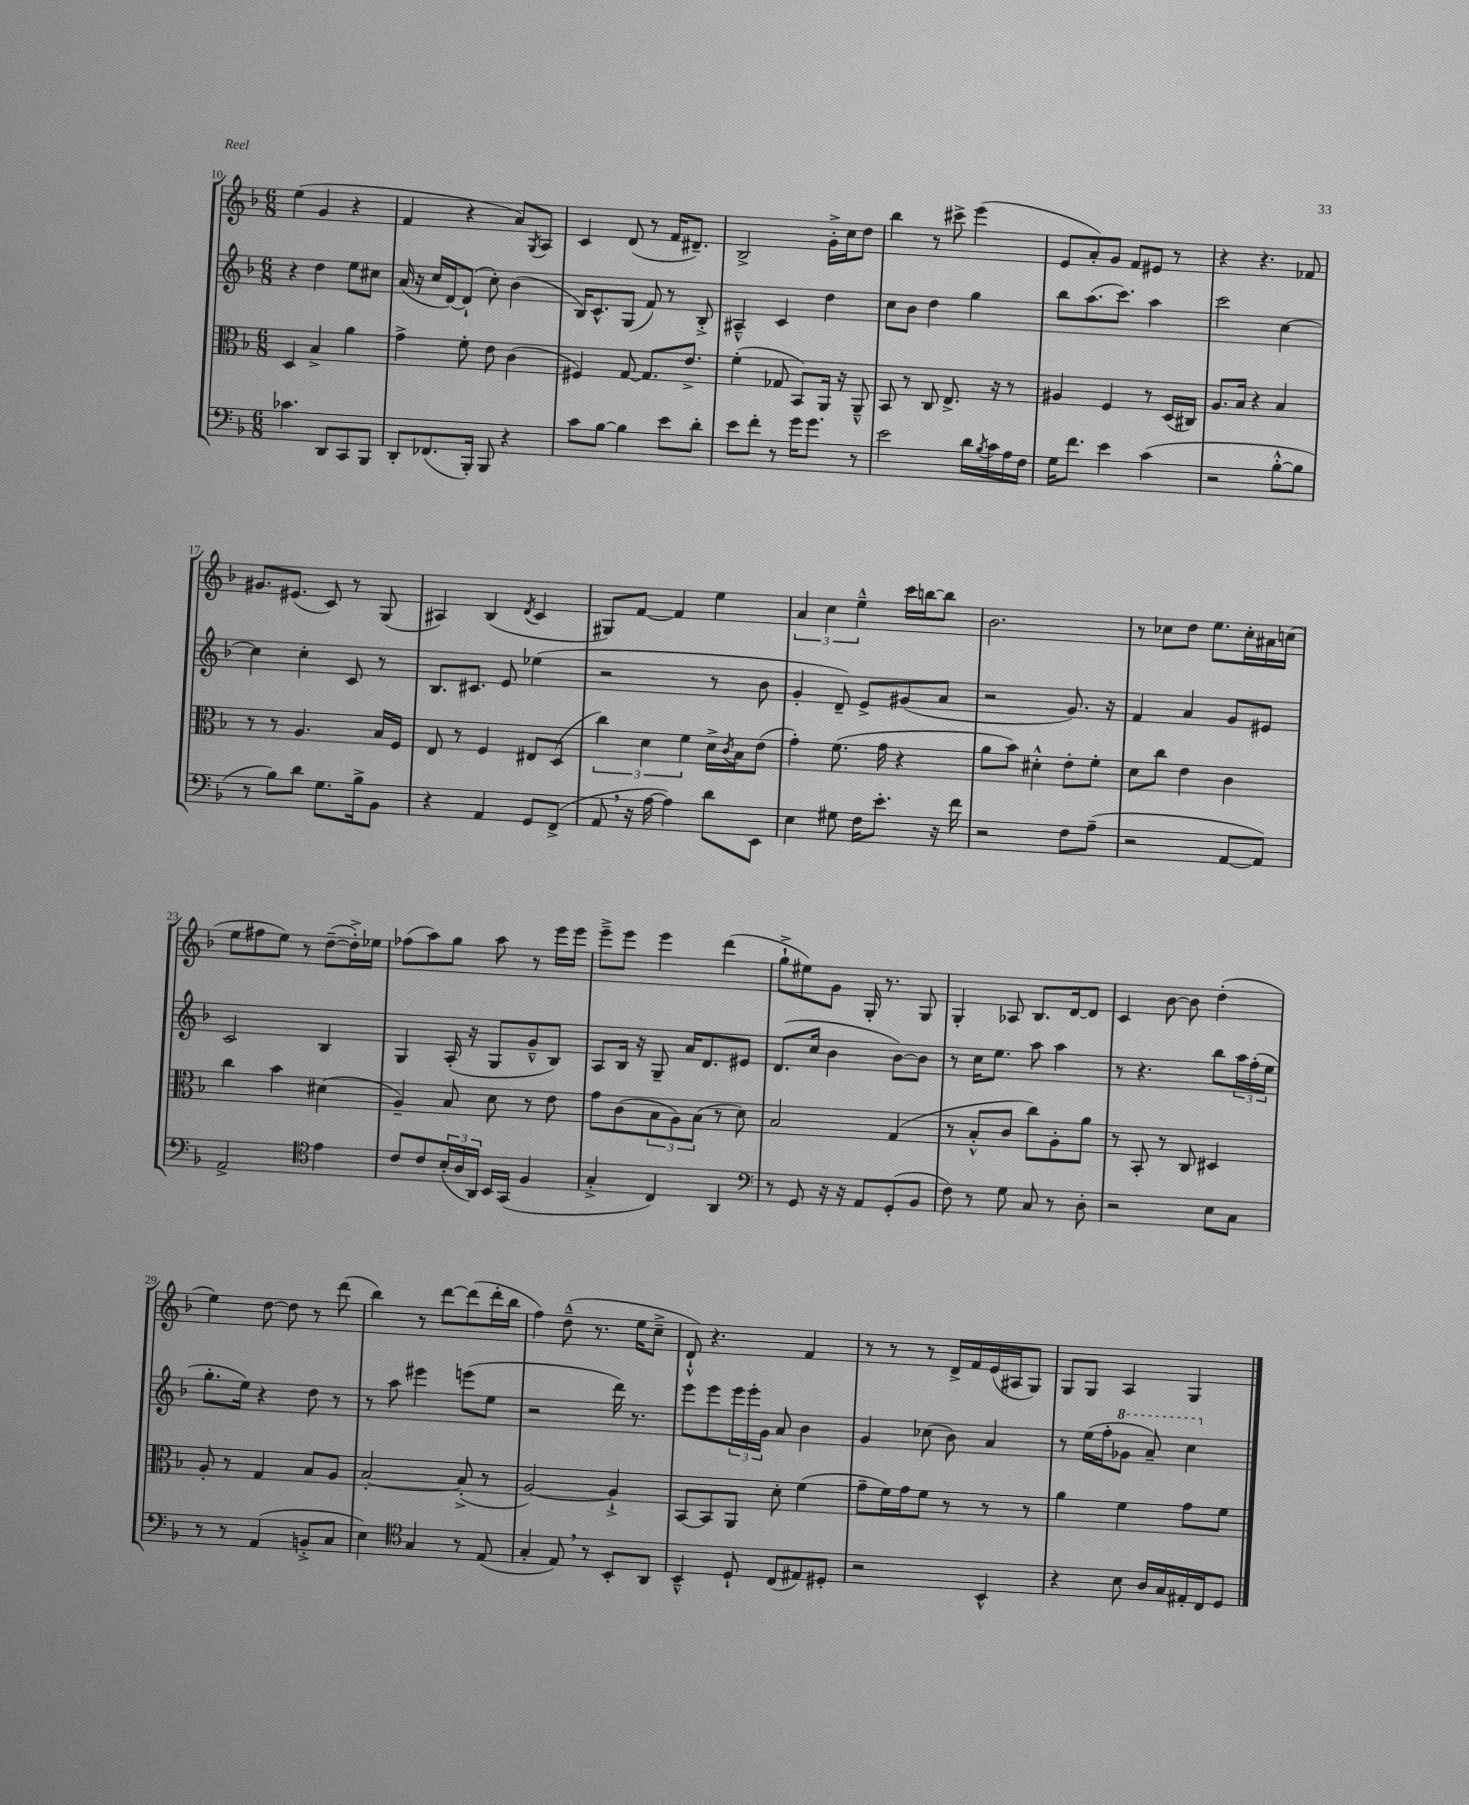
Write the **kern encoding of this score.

**kern	**kern	**kern	**kern
*staff4	*staff3	*staff2	*staff1
*clefF4	*clefC3	*clefG2	*clefG2
*k[b-]	*k[b-]	*k[b-]	*k[b-]
*M6/8	*M6/8	*M6/8	*M6/8
4.c-	4D	4r	(4ee
.	4B-^	4dd	4g
8DD	.	.	.
8CC	4a	8ee	4r
8BBB-	.	8cc#	.
=	=	=	=
8DD'	4g^	(16a	4f
.	.	16r	.
(8.FF-	.	16cc	.
.	.	[16d)	.
.	8f'	(8d`]	4r
16BBB-')	.	.	.
8BBB-	8e	8cc')	.
4r	(4c	(4b-	8a)
.	.	.	8qG
.	.	.	8A
=	=	=	=
8c	4F#)	16B-)	4c
.	.	8.c^^	.
[8B-	.	.	.
4B-]	[8G	(8G	(8d
.	8.G]	8f)	8r
8e	.	8r	16f
.	8.e^	.	8.d#~)
8d'	.	8B-'^	.
=	=	=	=
8e	(4f'	4A#~^^	2B-^
8f'	.	.	.
8r	8G-	4c	.
16g	8BB-)	.	.
8.g	.	.	.
.	16AA	4dd	16g'^
.	16r	.	16cc
8r	8AA~^^	.	8dd
=	=	=	=
2e	8BB-	8cc	4bb-
.	8r	8b-	.
.	8C	4dd	8r
.	8.E^	.	8ccc#^
16d	.	4gg	(4eee
8qB-	.	.	.
16c	16r	.	.
16A	8r	.	.
16F	.	.	.
=	=	=	=
16G	4A#	8bb-	8e
8.f	.	.	.
.	.	(8.aa	8a')
4e	4F	.	8g
.	.	8.ccc)	.
.	.	.	8f
(4c	8r	4aa	8e#
.	(16D	.	8r
.	16C#)	.	.
=	=	=	=
2r	8.A	2ccc	4r
.	16B-	.	.
.	4r	.	4.r
[8B-'^^	4B-	[4cc	.
8B-]	.	.	8f-
=	=	=	=
8r	8r	4cc]	8.g#
8B-)	8r	.	.
.	.	.	(8.e#
8d	4.A	4cc'	.
8.G	.	.	8c)
.	.	8c	8r
16B-^	.	.	.
8BB-	16B-	8r	(8G
.	16F	.	.
=	=	=	=
4r	8E	8.B-	4A#)
.	8r	.	.
.	.	8.c#	.
4AA	4F	.	(4B-
.	.	8e	.
.	.	.	8qd
8GG	8E#	(4ee-	4c
(8FF^	(8D	.	.
=	=	=	=
8AA	6cc)	2r	8G#)
16r	.	.	[8f
.	6d	.	.
[16A	.	.	.
4A])	.	.	4f]
.	6f	.	.
8d	16d^	8r	4ee
.	8qc	.	.
.	16B-	.	.
8EE	(8e	8b-	.
=	=	=	=
4E	4g')	4g'	6a
.	.	.	6cc
8G#	(8.f	8d~)	.
.	.	.	6ee~^^
16F	.	8e^	.
8.e'	16g	.	.
.	4r	(8g#	16ccc
.	.	.	[16bb
16r	.	8a	8bb]
16f	.	.	.
=	=	=	=
2r	8a	2r	2.b-
.	8b-)	.	.
.	4d#'^^	.	.
8F	8e'	8.g)	.
(8A~	8f'	.	.
.	.	16r	.
=	=	=	=
2r	8d	4f	8r
.	8cc	.	8cc-
.	4e	4a	8dd
.	.	.	8.ee
[8AA	4c	8g	.
.	.	.	16cc-'
8AA])	.	8e#	16a#
.	.	.	(16cc
=	=	=	=
2AA^	4cc	2c	8ee
.	.	.	8ff#
.	4b-	.	8ee)
.	.	.	8r
*clefC4	*	*	*
4e	(4d#	4B-	([8dd~
.	.	.	16dd'^])
.	.	.	16ee-
=	=	=	=
8c	4A~)	4G	(8ff-
8c	.	.	8aa)
(24B-'	8B-	(16A'	8gg
24A	.	.	.
.	.	16r	.
24AA)	.	.	.
16BB-	8d	8G	8aa
(16GG	.	.	.
4F	8r	8g~^^	8r
.	8e	8B-)	16eee
.	.	.	16eee
=	=	=	=
4G'^	8g	8A	8eee~^
.	(8c	16B-	8eee
.	.	16r	.
4C)	12B-	8G~	4eee
.	12A)	.	.
.	.	16a	.
.	(12B-	.	.
.	.	8.d	.
4AA	8r	.	(4ddd
.	8d)	8e#	.
=	=	=	=
*clefF4	*	*	*
8r	2B-	(8.d	8gg`^
8GG	.	.	8ee#)
.	.	16cc	.
16r	.	4b-	8g
16r	.	.	.
8AA	.	.	16G'
.	.	.	8.r
(8GG'	(4G	[8b-)	.
8BB-	.	8b-]	8G
=	=	=	=
8F)	8r	8r	4G'
8r	8B-'^^	16cc	.
.	.	8.ee	.
8G	8c	.	8A-
8C	8cc)	8aa	8.B-
8r	8A'	4aa	.
.	.	.	[16d
8D'	8a	.	8d]
=	=	=	=
2r	8r	8r	4c
.	8BB-'	4.r	.
.	8r	.	[8b-
.	8C	.	8b-]
8E	4D#	8bb-	(4dd'
8C	.	24aa	.
.	.	(24ff'	.
.	.	24ee	.
=	=	=	=
8r	8A'	8.gg'	4ee)
8r	8r	.	.
.	.	16ee)	.
(4AA	4G	4r	[8dd
.	.	.	8dd]
8BB'^	8B-	8dd	8r
8C	8A	8r	(8ddd
=	=	=	=
4E)	[2B-'	8r	4bb-)
.	.	8aa	.
*clefC4	*	*	*
4G	.	4eee#	8r
.	.	.	[8ddd
8r	(8B-'^]	(8eee	(8ddd]
(8E	8r	8ee	16ddd'
.	.	.	16bb-
=	=	=	=
4G'	[2A)	2r	4ff)
8E)	.	.	(8dd~^^
8r	.	.	8.r
8BB-'	4A`^]	16ddd)	.
.	.	8.r	16ee
8AA	.	.	8cc~^
=	=	=	=
4BB-~^^	[8BB-	8eee	8d`^^)
.	8BB-]	8eee	4.r
8D`	8AA	24eee	.
.	.	24eee'	.
.	.	24g	.
(8C	8d'	8a	.
8E#)	(4f	4b-	4f
8D#'	.	.	.
=	=	=	=
2r	8g~	4g	8r
.	16f)	.	8r
.	16g	.	.
.	8f	(8cc-	8r
.	8r	8b-)	16d^
.	.	.	16f
4BB-^^	8r	4a	(16e
.	.	.	16A#
.	8r	.	8G)
=	=	=	=
4r	4a	8r	8G
.	.	(16ee	8G
.	.	16ff'	.
8B-	4f	8gg-	4A
16A	.	8aa~)	.
16G	.	.	.
16E#'	8g	4ccc	4G
16C	.	.	.
8D	8f	.	.
==	==	==	==
*-	*-	*-	*-
